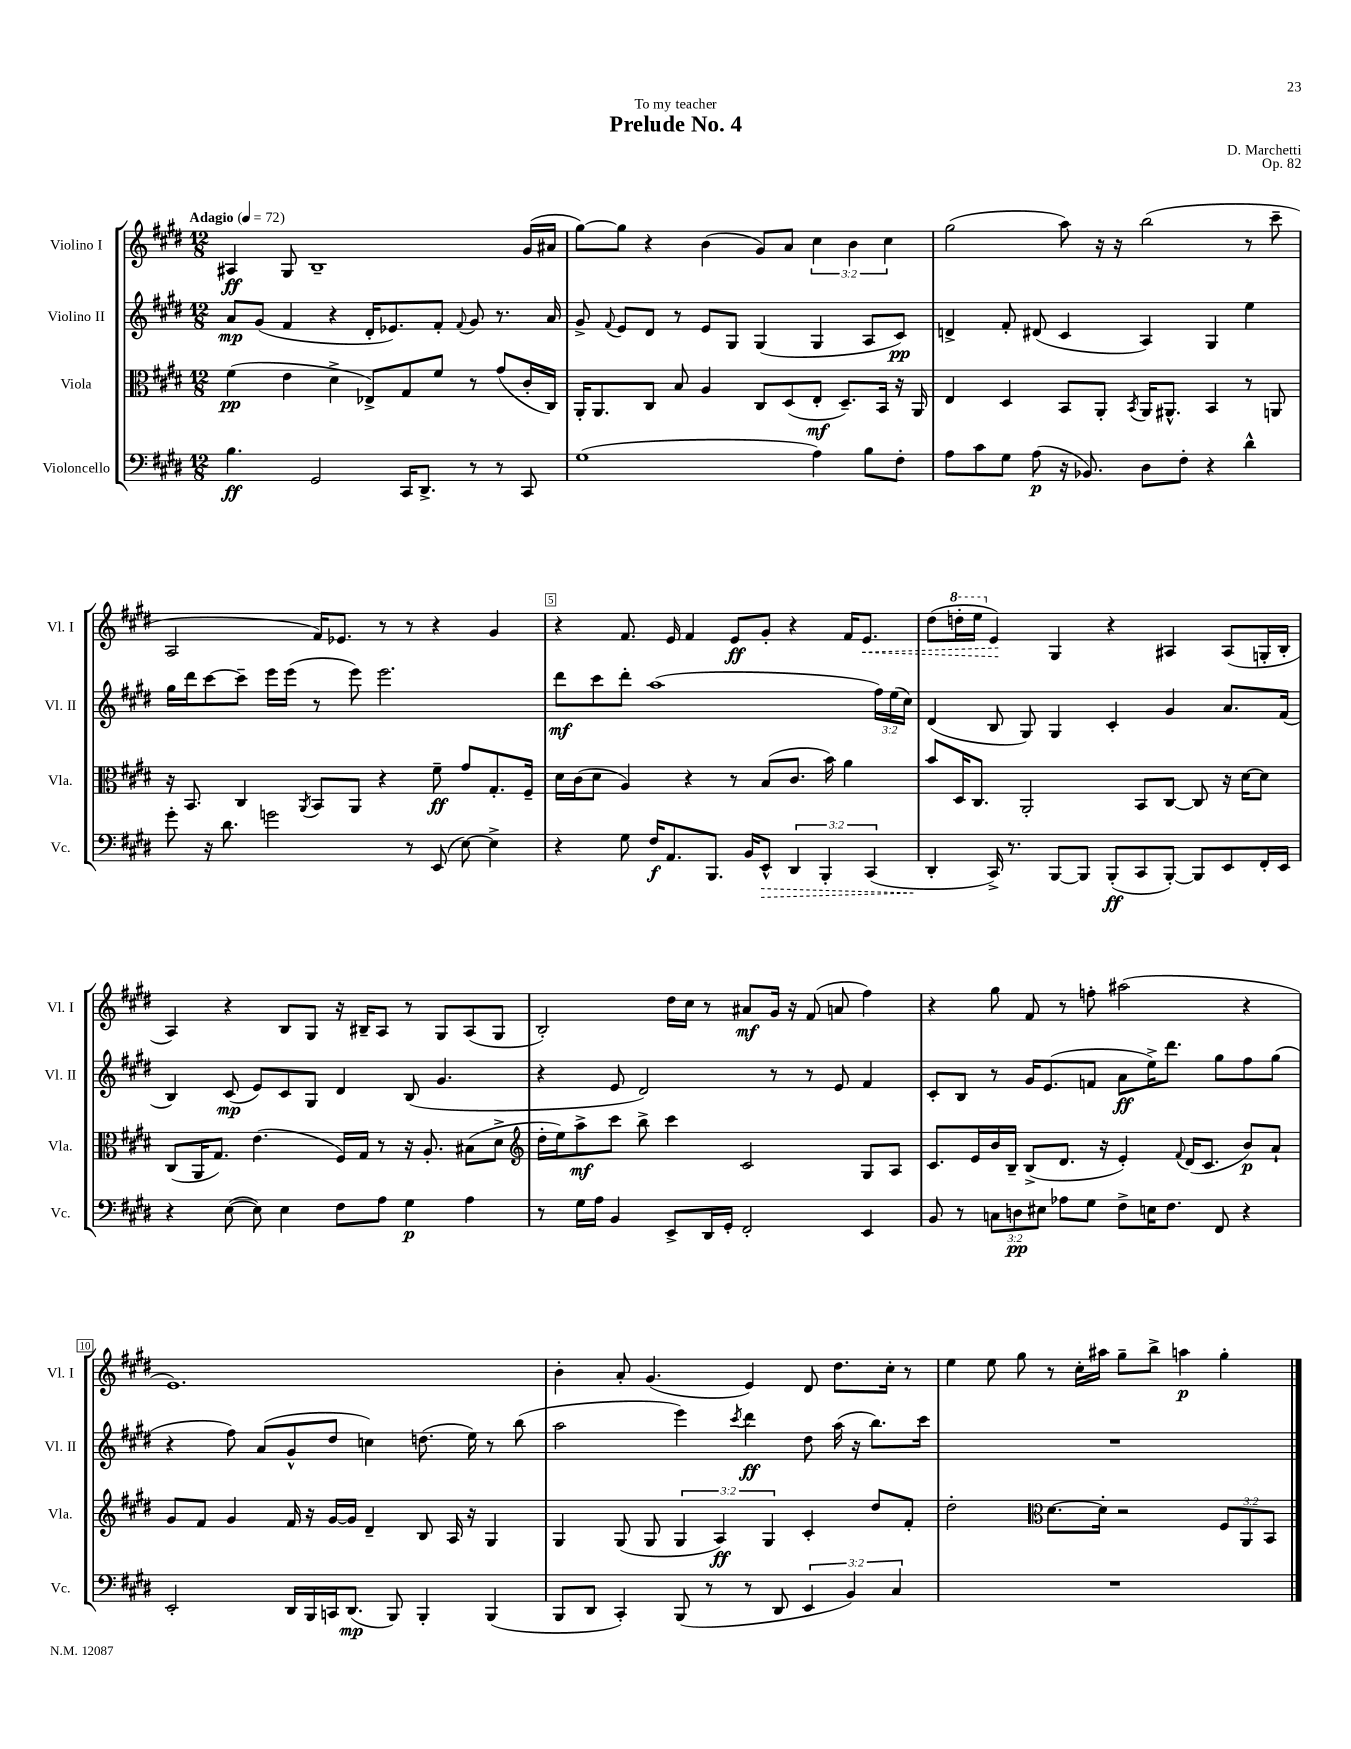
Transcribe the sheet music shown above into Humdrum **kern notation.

**kern	**kern	**kern	**kern
*staff4	*staff3	*staff2	*staff1
*clefF4	*clefC3	*clefG2	*clefG2
*k[f#c#g#d#]	*k[f#c#g#d#]	*k[f#c#g#d#]	*k[f#c#g#d#]
*M12/8	*M12/8	*M12/8	*M12/8
*MM72	*MM72	*MM72	*MM72
4.B	(4f#	8a	4A#
.	.	(8g#	.
.	4e	4f#	8G#
2GG#	.	.	1B~
.	4d#^	4r	.
.	8E-^)	16d#'	.
.	.	8.e-)	.
16CC#	8G#	.	.
8.DD#^	.	.	.
.	8f#	8f#'	.
.	.	8qqf#	.
8r	8r	8g#	.
8r	(8g#	8.r	.
8CC#	16c#'	.	(16g#
.	16C#)	16a	16a#
=	=	=	=
(1G#	16AA'	8g#^	[8gg#)
.	8.AA	.	.
.	.	8qqf#	.
.	.	8e	8gg#]
.	8C#	8d#	4r
.	8B	8r	.
.	4A	8e	(4b
.	.	8G#	.
.	8C#	(4G#	8g#)
.	(8D#	.	8a
4A)	8E'	4G#	6cc#
.	8.D#~)	.	.
.	.	.	6b
8B	.	8A	.
.	16BB	.	.
.	.	.	6cc#
8F#'	16r	8c#)	.
.	16AA	.	.
=	=	=	=
8A	4E	4d^	(2gg#
8c#	.	.	.
8G#	4D#	8f#'	.
(8A	.	(8d#	.
16r	8BB	4c#	8aa)
8.BB-)	.	.	.
.	8AA'	.	16r
.	.	.	16r
.	8qBB	.	.
8D#	16AA	4A)	(2bb
.	8.AA#^^	.	.
8F#'	.	.	.
4r	4BB	4G#	.
4d#^^	8r	4ee	8r
.	8AA	.	8ccc#~
=	=	=	=
8g#'	16r	16gg#	2A
.	8.BB	16ddd#	.
16r	.	[8ccc#	.
8.d#	.	.	.
.	4C#	8ccc#~]	.
2g	.	16eee	.
.	.	(16eee	.
.	8qAA	.	.
.	8BB	8r	16f#)
.	.	.	8.e-
.	8AA	8eee)	.
.	4r	2.eee	8r
8r	.	.	8r
(8EE	8f#~	.	4r
[8E)	8g#	.	.
4E^]	8.G#'	.	4g#
.	16F#~	.	.
=	=	=	=
4r	16d#	8ddd#	4r
.	(16c#	.	.
.	8d#	8ccc#	.
8G#	4A)	8ddd#'	8.f#
16F#	.	(1aa	.
8.AA	.	.	16e
.	4r	.	4f#
8.BBB	.	.	.
.	8r	.	8e
16BB	.	.	.
8EE^^	(8B	.	8g#'
6DD#	8.c#	.	4r
6BBB'	.	.	.
.	16b)	.	.
.	4a	.	16f#
.	.	.	8.e
(6CC#	.	.	.
.	.	24ff#)	.
.	.	(24ee	.
.	.	24cc#)	.
=	=	=	=
4DD#'	8b	(4d#	(8dd#
.	16D#	.	16ddd'
.	8.C#	.	16eee
16CC#^)	.	8B	4e)
8.r	.	.	.
.	2AA'	8G#)	.
[8BBB	.	4G#	4G#
8BBB]	.	.	.
(8BBB'	.	4c#'	4r
8CC#	8BB	.	.
[8BBB')	[8C#	4g#	4A#
8BBB]	8C#]	.	.
8EE	16r	8.a	(8A#
.	[16d#	.	.
16FF#'	8d#]	.	16G'
16EE	.	(16f#	16B'
=	=	=	=
4r	(8C#	4B)	4A)
.	16AA	.	.
.	8.G#)	.	.
([8E	.	(8c#	4r
8E])	(4.e	8e)	.
4E	.	8c#	8B
.	.	8G#	8G#
8F#	16F#)	4d#	16r
.	16G#	.	16B#~
8A	8r	.	8A
4G#	16r	(8B	8r
.	8.A'	.	.
.	.	4.g#	8G#
4A	(8B#	.	(8A
.	8d#^	.	8G#
=	=	=	=
*	*clefG2	*	*
8r	16dd#'	4r	2B')
.	16ee)	.	.
16G#	8aa^	.	.
16A	.	.	.
4BB	8ccc#	8e	.
.	8bb^	2d#)	.
8EE^	4ccc#	.	16dd#
.	.	.	16cc#
16DD#	.	.	8r
16GG#'	.	.	.
2FF#'	2c#	.	8a#
.	.	8r	16g#
.	.	.	16r
.	.	8r	(8f#
.	.	8e	8a
4EE	8G#	4f#	4ff#)
.	8A	.	.
=	=	=	=
8BB	8.c#	8c#'	4r
8r	.	8B	.
.	16e	.	.
12C	16b	8r	8gg#
.	16B~	.	.
12D	.	.	.
.	(8B^	16g#	8f#
12E#	.	.	.
.	.	(8.e	.
8A-	8.d#	.	8r
8G#	.	8f	8ff'
.	16r	.	.
8F#^	4e')	8a	(2aa#
16E	.	16ee^)	.
8.F#	.	8.ddd#	.
.	8qqf#	.	.
.	(16d#	.	.
.	8.c#	.	.
8FF#	.	8gg#	.
4r	8b)	8ff#	4r
.	8a`	(8gg#	.
=	=	=	=
2EE'	8g#	4r	1.e)
.	8f#	.	.
.	4g#	8ff#)	.
.	.	(8a	.
16DD#	16f#	8g#^^	.
16BBB	16r	.	.
16CC	[16g#	8dd#	.
(8.DD#	16g#]	.	.
.	4d#~	4cc)	.
8BBB)	.	.	.
4BBB'	8B	(8.dd	.
.	16A	.	.
.	16r	16ee)	.
(4BBB	4G#	8r	.
.	.	(8bb	.
=	=	=	=
8BBB	4G#	2aa	4b'
8DD#	.	.	.
4CC#')	(8G#	.	8a'
.	8G#	.	(4.g#
(8BBB	6G#	4eee)	.
8r	.	.	.
.	6A)	.	.
.	.	8qccc#	.
8r	.	4ddd#	4e)
.	6G#	.	.
8DD#	.	.	.
6EE	4c#'	8dd#	8d#
.	.	(16aa	8.dd#
6BB)	.	.	.
.	.	16r	.
.	8dd#	8.bb)	.
.	.	.	16cc#'
6C#	.	.	.
.	8f#'	.	8r
.	.	16ccc#	.
=	=	=	=
1.r	2dd#'	1.r	4ee
.	.	.	8ee
.	.	.	8gg#
*	*clefC3	*	*
.	[8.d#	.	8r
.	.	.	16cc#'
.	16d#']	.	16aa#
.	2r	.	8gg#~
.	.	.	8bb^
.	.	.	4aa
.	12F#	.	4gg#'
.	12AA	.	.
.	12BB	.	.
==	==	==	==
*-	*-	*-	*-
